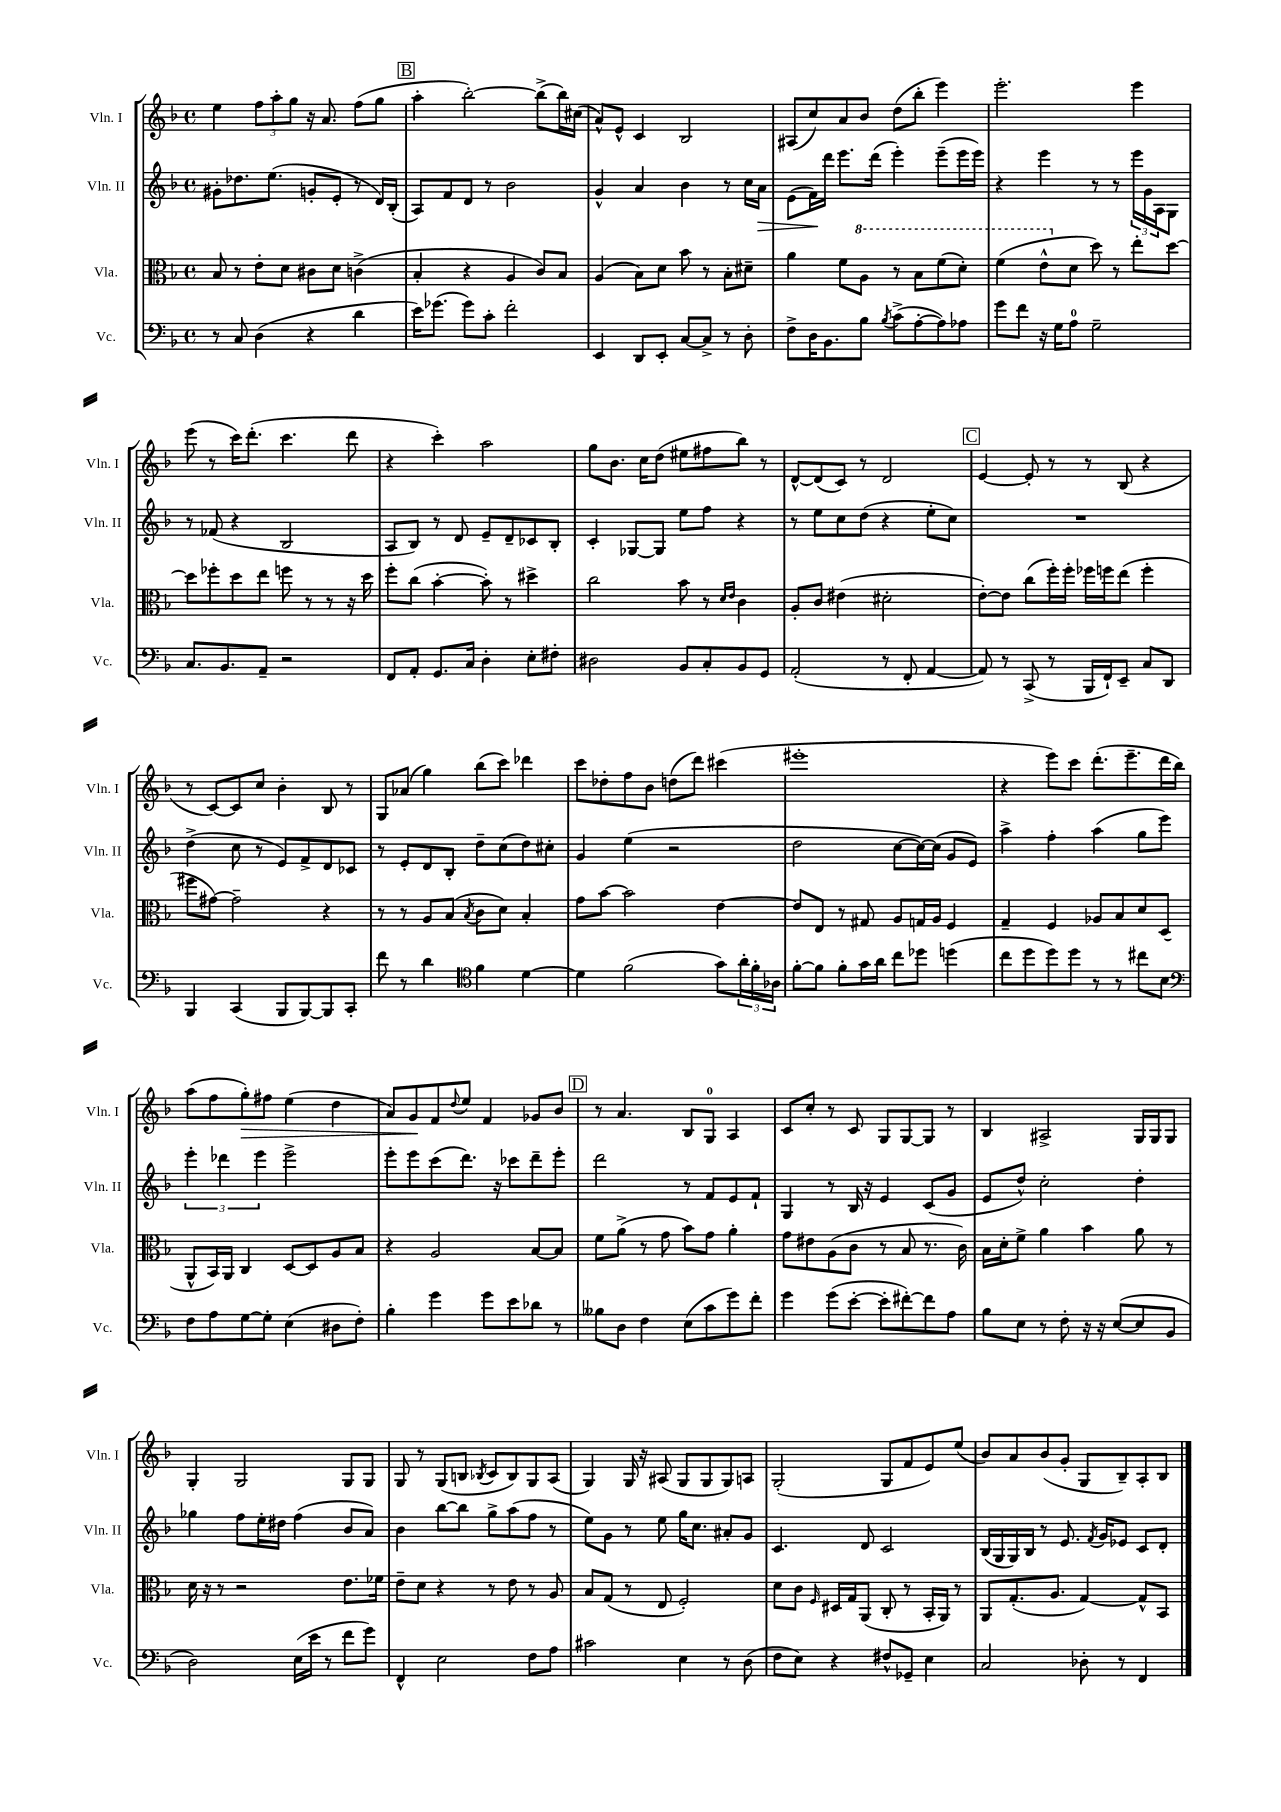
<<
\new StaffGroup <<
\new Staff = "s0" \with { instrumentName = "Vln. I" shortInstrumentName = "Vln. I" } {
    \clef treble \key f \major \defaultTimeSignature \time 4/4
    e''4 \tuplet 3/2 { f''8 a''8-. g''8 } r16 a'8. f''8( g''8 |
    \mark \markup { \box "B" } a''4-. bes''2~-.) bes''8->( bes''16) cis''16( |
    a'8-^) e'8-^ c'4 bes2 |
    ais8( c''8) a'8 bes'8 d''8( bes''8-. e'''4) |
    e'''2.-. e'''4 |
    e'''8( r8 c'''16) d'''8.-.( c'''4. d'''8 |
    r4 c'''4-.) a''2 |
    g''8 bes'8. c''16 d''8( eis''8 fis''8 bes''8) r8 |
    d'8~-^ d'8( c'8) r8 d'2 |
    \mark \markup { \box "C" } e'4~ e'8-. r8 r8 bes8( r4 |
    r8 c'8~) c'8 c''8 bes'4-. bes8 r8 |
    g8 aes'8( g''4) bes''8( c'''8) des'''4 |
    c'''8 des''8-. f''8 bes'8 d''8( d'''8) cis'''4( |
    eis'''1-. |
    r4 e'''8) c'''8 d'''8.-.( e'''8.-- d'''16 bes''16) |
    a''8( f''8 g''8-.\>) fis''8 e''4( d''4 |
    a'8) g'8\! f'8 \appoggiatura { d''8 } e''8 f'4 ges'8 bes'8 |
    \mark \markup { \box "D" } r8 a'4. bes8 g8-0 a4 |
    c'8 c''8-. r8 c'8 g8 g8~ g8 r8 |
    bes4 ais2-> g16 g16 g8 |
    g4-. g2 g8 g8 |
    g8 r8 g8( b8 \acciaccatura { bes8 } c'8 bes8) g8 a8( |
    g4) g16 r16 ais8( g8 g8 g8) a8 |
    g2-.( g8 f'8 e'8) e''8( |
    bes'8) a'8 bes'8( g'8-. g8 bes8--) a8-. bes8 \bar "|." |
}
\new Staff = "s1" \with { instrumentName = "Vln. II" shortInstrumentName = "Vln. II" } {
    \clef treble \key f \major \defaultTimeSignature \time 4/4
    gis'8-. des''8. e''8.( g'8-. e'8-. r8 d'16) bes16-.( |
    \mark \markup { \box "B" } a8) f'8 d'8 r8 bes'2 |
    g'4-^ a'4 bes'4 r8 c''16 a'16\> |
    e'8( f'16\!) d'''16 e'''8. d'''16( e'''4-.) e'''8--( e'''16 e'''16) |
    r4 e'''4 r8 r8 \tuplet 3/2 { e'''16 g'16 a16 } g8 |
    r8 fes'8( r4 bes2 |
    a8 bes8) r8 d'8 e'8-- d'8-- ces'8 bes8-. |
    c'4-. ges8~ ges8 e''8 f''8 r4 |
    r8 e''8 c''8 d''8( r4 e''8-. c''8) |
    \mark \markup { \box "C" } R1 |
    d''4->( c''8 r8 e'8) f'8-> d'8 ces'8 |
    r8 e'8-. d'8 bes8-. d''8-- c''8( d''8) cis''8-. |
    g'4 e''4( r2 |
    d''2 c''8~ c''16~) c''16( g'8 e'8) |
    a''4-> f''4-. a''4( g''8 e'''8) |
    \tuplet 3/2 { e'''4-. des'''4 e'''4 } e'''2-> |
    e'''8-. e'''8 c'''8( d'''8.) r16 ces'''8 d'''8-- e'''8-. |
    \mark \markup { \box "D" } d'''2 r8 f'8 e'8 f'8-! |
    g4 r8 bes16 r16 e'4 c'8( g'8 |
    e'8 d''8-^) c''2-. d''4-. |
    ges''4 f''8 e''16-. dis''16 f''4( bes'8 a'8) |
    bes'4 bes''8~ bes''8 g''8-> a''8( f''8 r8 |
    e''8) g'8 r8 e''8 g''16 c''8. ais'8-. g'8 |
    c'4. d'8 c'2 |
    bes16( g16 g16) bes16 r8 e'8. \acciaccatura { f'8 } g'16 ees'8 c'8 d'8-. \bar "|." |
}
\new Staff = "s2" \with { instrumentName = "Vla." shortInstrumentName = "Vla." } {
    \clef alto \key f \major \defaultTimeSignature \time 4/4
    bes8 r8 e'8-. d'8 cis'8 d'8 c'4->( |
    \mark \markup { \box "B" } bes4-. r4 a4 c'8) bes8 |
    a4( bes8) d'8 bes'8 r8 bes8-. dis'8-- |
    a'4 f'8 \ottava #1 a'8 r8 bes'8 f''8( d''8-.) |
    f''4( e''8-^ \ottava #0 d'8 d''8) r8 e''8-. d''8~ |
    d''8 fes''8-. d''8 e''8 f''8 r8 r8 r16 d''16 |
    f''8-. c''8( bes'4~-. bes'8-.) r8 dis''4-> |
    c''2 bes'8 r8 \grace { d'16 e'16 } c'4 |
    a8-. c'8 eis'4( dis'2-. |
    \mark \markup { \box "C" } e'8~-.) e'8 c''8( f''16-.) f''16-. fes''16 f''16 e''8( f''4-. |
    fis''8 gis'8~) gis'2-- r4 |
    r8 r8 a8 bes8( \acciaccatura { bes8 } c'8 d'8) bes4-. |
    g'8 bes'8~ bes'2 e'4~ |
    e'8 e8 r8 gis8 a8 g16 a16 f4 |
    g4-- f4 aes8 bes8 d'8 d8( |
    a,8-^ bes,16) a,16 c4 d8~ d8 a8 bes8 |
    r4 a2 bes8~ bes8 |
    \mark \markup { \box "D" } f'8 a'8->( r8 g'8 bes'8) g'8 a'4-. |
    g'8 eis'8 a8( c'8 r8 bes8 r8. c'16) |
    bes16 d'16-. f'8-> a'4 bes'4 a'8 r8 |
    d'16 r16 r8 r2 e'8. fes'16 |
    e'8-- d'8 r4 r8 e'8 r8 a8 |
    bes8 g8( r8 e8 f2-.) |
    d'8 c'8 \grace { f16 } dis16 g16 a,8( c8-. r8 bes,16-. a,16) r8 |
    a,8 g8.-.( a8. g4~) g8-^ bes,8 \bar "|." |
}
\new Staff = "s3" \with { instrumentName = "Vc." shortInstrumentName = "Vc." } {
    \clef bass \key f \major \defaultTimeSignature \time 4/4
    r8 c8 d4( r4 d'4 |
    \mark \markup { \box "B" } e'16) ges'8.( ges'8) c'8-. f'2-. |
    e,4 d,8 e,8-. c8~ c8-> r8 d8-. |
    f8-> d16 bes,8. bes8 \acciaccatura { bes8 } c'8->( a8~-. a8) aes8 |
    g'8 f'8 r16 g16 a8-0 g2-- |
    c8. bes,8. a,8-- r2 |
    f,8 a,8-. g,8. c16 d4-. e8-. fis8-. |
    dis2 bes,8 c8-. bes,8 g,8 |
    a,2-.( r8 f,8-. a,4~ |
    \mark \markup { \box "C" } a,8) r8 c,8->( r8 bes,,16 f,16-!) e,8-- c8 d,8 |
    bes,,4 c,4( bes,,8 bes,,8~) bes,,8 c,8-. |
    f'8 r8 d'4 \clef tenor f'4 d'4~ |
    d'4 f'2( g'8) \tuplet 3/2 { a'16-. f'16-. aes16 } |
    f'8~-. f'8 f'8-. g'16 a'16 c''8 des''8 d''4( |
    c''8 d''8 d''8) d''8 r8 r8 cis''8 bes8 |
    \clef bass f8 a8 g8~ g8-. e4( dis8 f8-.) |
    bes4-. g'4 g'8 e'8 des'8 r8 |
    \mark \markup { \box "D" } beses8 d8 f4 e8( c'8 g'8) f'8-. |
    g'4 g'8( e'8~-. e'8-. fis'8~-.) fis'8 a8 |
    bes8 e8 r8 f8-. r16 r16 e8~( e8 bes,8 |
    d2) e16( e'16 r8 f'8 g'8) |
    f,4-^ e2 f8 a8 |
    cis'2 e4 r8 d8( |
    f8 e8) r4 fis8-^ ges,8-- e4 |
    c2 des8-. r8 f,4 \bar "|." |
}
>>
>>
\layout { \context { \Score \remove "Bar_number_engraver" } }
